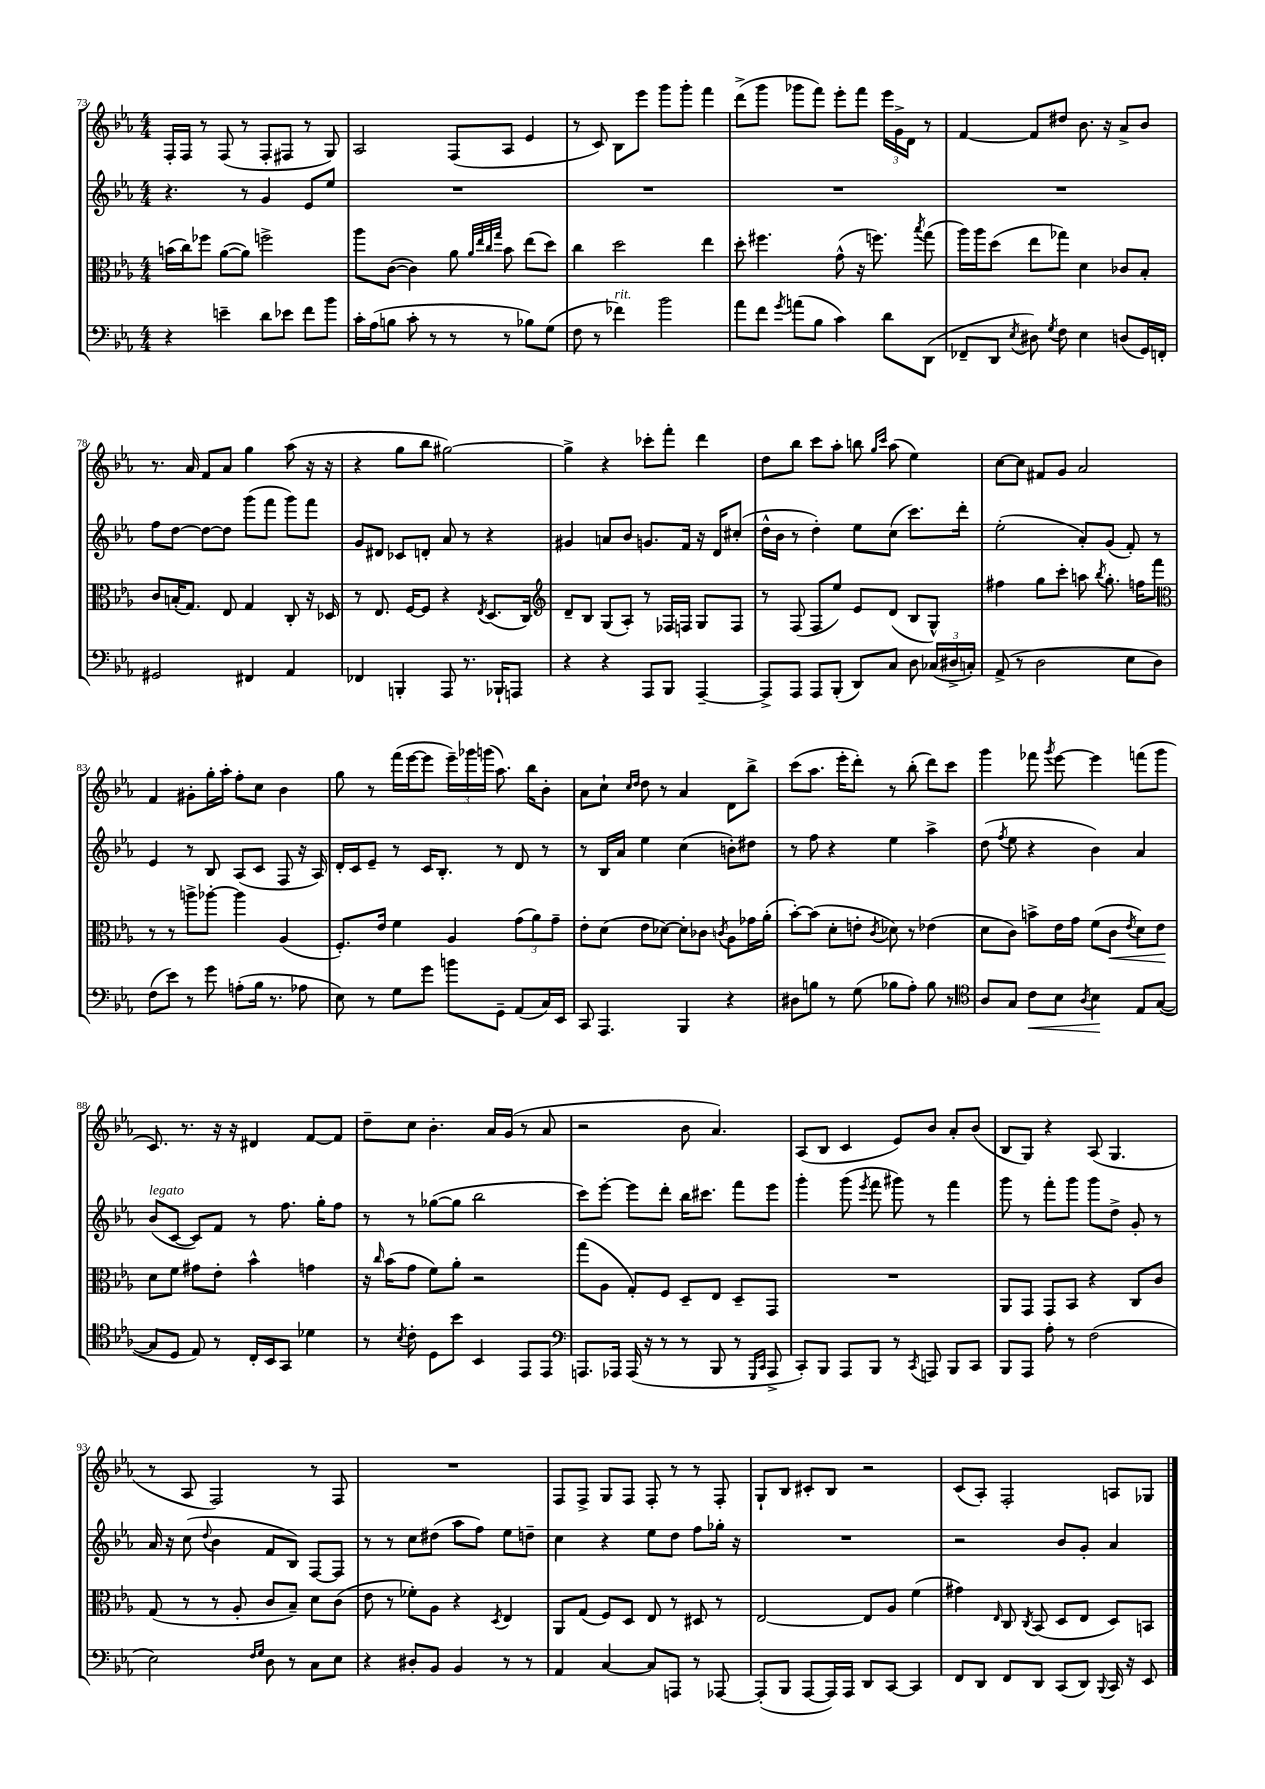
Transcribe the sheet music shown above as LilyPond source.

<<
\new StaffGroup <<
\new Staff = "s0" {
    \clef treble \key ees \major \numericTimeSignature \time 4/4
    \autoBeamOff f16[-. f16] r8 f8( r8 f8[-. fis8] r8 g8) |
    aes2 f8[( aes8] ees'4 |
    r8 c'8) bes8[ ees'''8] g'''8[ g'''8]-. f'''4 |
    d'''8[->( g'''8] ges'''8[ f'''8]) ees'''8[-. f'''8] \tuplet 3/2 { ees'''16[ g'16-> d'16] } r8 |
    f'4~ f'8[ dis''8] bes'8. r16 aes'8[-> bes'8] |
    r8. aes'16 f'8[ aes'8] g''4 aes''8( r16 r16 |
    r4 g''8[ bes''8] gis''2~) |
    gis''4-> r4 ces'''8[-. f'''8]-. d'''4 |
    d''8[ bes''8] c'''8[ aes''8]-. b''8 \grace { g''16[ c'''16] } aes''8( ees''4) |
    c''8[~ c''8] fis'8[ g'8] aes'2 |
    f'4 gis'8[-. g''16-. aes''16]-. f''8[-. c''8] bes'4 |
    g''8 r8 f'''16[( ees'''16~ ees'''8] \tuplet 3/2 { ees'''16[--) ges'''16 g'''16]( } aes''8.) bes''16[ bes'8]-. |
    aes'8[ c''8]-! \grace { c''16[ d''16] } d''8 r8 aes'4 d'8[ bes''8]-> |
    c'''8[( aes''8.] ees'''16[-. d'''8]-.) r8 bes''8-.( d'''8[) c'''8] |
    g'''4 fes'''8 \acciaccatura { g'''8 } ees'''8~ ees'''4 f'''8[( g'''8] |
    c'8.) r8. r16 r16 dis'4 f'8[~ f'8] |
    d''8[-- c''8] bes'4.-. aes'16[ g'16]( r8 aes'8 |
    r2 bes'8 aes'4.) |
    aes8[( bes8] c'4 ees'8[) bes'8] aes'8[-. bes'8]( |
    bes8[ g8]) r4 aes8( g4. |
    r8 aes8 f2) r8 f8 |
    R1 |
    f8[ f8]-> g8[ f8] f8-. r8 r8 f8-. |
    g8[-! bes8] cis'8[-. bes8] r2 |
    c'8[( aes8]-.) f2-. a8[ ges8] \bar "|." |
}
\new Staff = "s1" {
    \clef treble \key ees \major \numericTimeSignature \time 4/4
    \autoBeamOff r4. r8 g'4 ees'8[ ees''8] |
    R1 |
    R1 |
    R1 |
    R1 |
    f''8[ d''8]~ d''8[~ d''8] g'''8[( f'''8] g'''8[) f'''8] |
    g'8[ dis'8] ces'8[ d'8]-. aes'8 r8 r4 |
    gis'4 a'8[ bes'8] g'8.[ f'16] r16 d'16[ cis''8]-.( |
    d''16[-^ bes'16] r8 d''4-.) ees''8[ c''8]( c'''8.[) d'''16]-. |
    ees''2-.( aes'8[-.) g'8]( f'8-.) r8 |
    ees'4 r8 bes8 aes8[( c'8] f8 r16 aes16) |
    d'16[-. c'16 ees'8]-- r8 c'16[ bes8.]-. r8 d'8 r8 |
    r8 bes16[ aes'16] ees''4 c''4( b'8[-.) dis''8] |
    r8 f''8 r4 ees''4 aes''4-> |
    d''8( \acciaccatura { f''8 } ees''8 r4 bes'4) aes'4 |
    bes'8[^\markup { \italic "legato" }( c'8]~ c'8[) f'8] r8 f''8. g''16[-. f''8] |
    r8 r8 ges''8[~( ges''8] bes''2 |
    c'''8[) ees'''8]~-. ees'''8[ d'''8]-. bes''16[ cis'''8.] f'''8[ ees'''8] |
    g'''4-. g'''8( \acciaccatura { ees'''8 } f'''8 gis'''8) r8 f'''4 |
    g'''8 r8 f'''8[-. g'''8] g'''8[ d''8]-> g'8-. r8 |
    aes'16 r16 c''8( \appoggiatura { d''8 } bes'4 f'8[ bes8]) f8[~ f8] |
    r8 r8 c''8[ dis''8]( aes''8[ f''8]) ees''8[ d''8]-- |
    c''4 r4 ees''8[ d''8] f''8[ ges''16]-. r16 |
    R1 |
    r2 bes'8[ g'8]-. aes'4 \bar "|." |
}
\new Staff = "s2" {
    \clef alto \key ees \major \numericTimeSignature \time 4/4
    \autoBeamOff b'16[( c''16) fes''8] aes'8[~( aes'8]) f''2-> |
    aes''8[ c'8]~( c'4) aes'8 \grace { aes'32[ ees''32 c''32 g''32] } bes'8 ees''8[( d''8]) |
    c''4 d''2 ees''4 |
    d''8-. fis''4. g'8-^( r16 f''8.) \acciaccatura { bes''8 } g''8( |
    aes''16[) aes''16 d''8]( ees''8[ ges''8]) d'4 ces'8[ bes8]-. |
    c'8[ b16-.( g8.]) ees8 g4 c8-. r16 des16 |
    r8 ees8. f16[~ f8] r4 \acciaccatura { ees8 } d8.[( c16]) |
    \clef treble d'8[-- bes8] g8[( aes8]-.) r8 fes16[ f16] g8[ f8] |
    r8 f8( f8[ ees''8]) ees'8[ d'8]( bes8[ g8]-^) |
    fis''4 g''8[ c'''8]-. a''8 \acciaccatura { bes''8 } g''8.-. f''16[ f'''8] |
    \clef alto r8 r8 a''8[-> aes''8]~-. aes''4 aes4( |
    f8.[-.) ees'16] f'4 aes4 \tuplet 3/2 { g'8[( aes'8) g'8]-- } |
    ees'8[-. d'8]( ees'8[ des'8]~) des'8[-. ces'8] \acciaccatura { c'8 } aes8[ ges'16 aes'16]-.( |
    bes'8[~-.) bes'8]( d'8[-. e'8]-. \acciaccatura { c'8 } des'8) r8 ees'4( |
    d'8[ c'8]) b'8[-> ees'16 g'16] f'8[( c'8]\< \acciaccatura { ees'8 } d'8[) ees'8]\! |
    d'8[ f'8] gis'8[ ees'8]-. bes'4-^ g'4 |
    r16 \grace { c''16 } bes'16[( g'8] f'8[) aes'8]-. r2 |
    g''8[( aes8] g8[-.) f8] d8[-- ees8] d8[-- g,8] |
    R1 |
    aes,8[ g,8] g,8[ bes,8] r4 c8[ c'8] |
    g8( r8 r8 aes8-. c'8[ bes8]--) d'8[ c'8]( |
    ees'8 r8 fes'8[-.) aes8] r4 \acciaccatura { d8 } ees4 |
    aes,8[ g8]( f8[) d8] ees8 r8 dis8 r8 |
    ees2~ ees8[ aes8] f'4( |
    gis'4) \grace { ees16 } c8 \acciaccatura { c8 } bes,8( d8[ ees8] d8[) b,8] \bar "|." |
}
\new Staff = "s3" {
    \clef bass \key ees \major \numericTimeSignature \time 4/4
    \autoBeamOff r4 e'4-- d'8[ ees'8] f'8[ bes'8] |
    c'16[-. aes16( b8] c'8-. r8 r8 r8 bes8[) g8]( |
    f8 r8 fes'4^\markup { \italic "rit." }) bes'2 |
    aes'8[ f'8] \acciaccatura { g'8 } a'8[( bes8] c'4) d'8[ d,8]( |
    fes,8[-- d,8] \acciaccatura { ees8 } dis8) \acciaccatura { g8 } f8 ees4 d8[( g,16) f,16]-. |
    gis,2 fis,4 aes,4 |
    fes,4 b,,4-. aes,,8 r8. bes,,16[-! a,,8] |
    r4 r4 aes,,8[ bes,,8] aes,,4~-- |
    aes,,8[-> aes,,8] aes,,8[ bes,,8]-.( d,8[) c8] d8 \tuplet 3/2 { ces16[( dis16-> c16]-.) } |
    aes,8->( r8 d2 ees8[ d8]) |
    f8[( ees'8]) r8 g'8 a8[-.( bes16] r8. aes8 |
    ees8) r8 g8[ g'8] b'8[ g,8]-- aes,8[( c16) ees,16] |
    c,8 aes,,4. bes,,4 r4 |
    dis8[ b8] r8 g8( bes8[ aes8]-.) bes8 r8 |
    \clef tenor aes8[ g8] c'8[\< bes8] \acciaccatura { aes8 } bes4\! ees8[ g8]~( |
    g8[ d8] ees8) r8 c16[-. bes,16 g,8] des'4 |
    r8 \acciaccatura { bes8 } c'8-. d8[ bes'8] bes,4 ees,8[ ees,8] |
    \clef bass a,,8.[ aes,,16] aes,,16( r16 r8 r8 bes,,8 r8 \grace { g,,16[ c,16] } aes,,8-> |
    c,8[-.) bes,,8] aes,,8[ bes,,8] r8 \acciaccatura { c,8 } a,,8 bes,,8[ c,8] |
    bes,,8[ aes,,8] aes8-. r8 f2( |
    ees2) \grace { f16[ g16] } d8 r8 c8[ ees8] |
    r4 dis8[-. bes,8] bes,4 r8 r8 |
    aes,4 c4~ c8[ a,,8] r8 aes,,8~ |
    aes,,8[-.( bes,,8] aes,,8[~ aes,,16) aes,,16] d,8[ c,8]~ c,4 |
    f,8[ d,8] f,8[ d,8] c,8[( d,8]) \appoggiatura { bes,,8 } c,16 r16 ees,8 \bar "|." |
}
>>
>>
\layout { \context { \Score currentBarNumber = #73 } }
